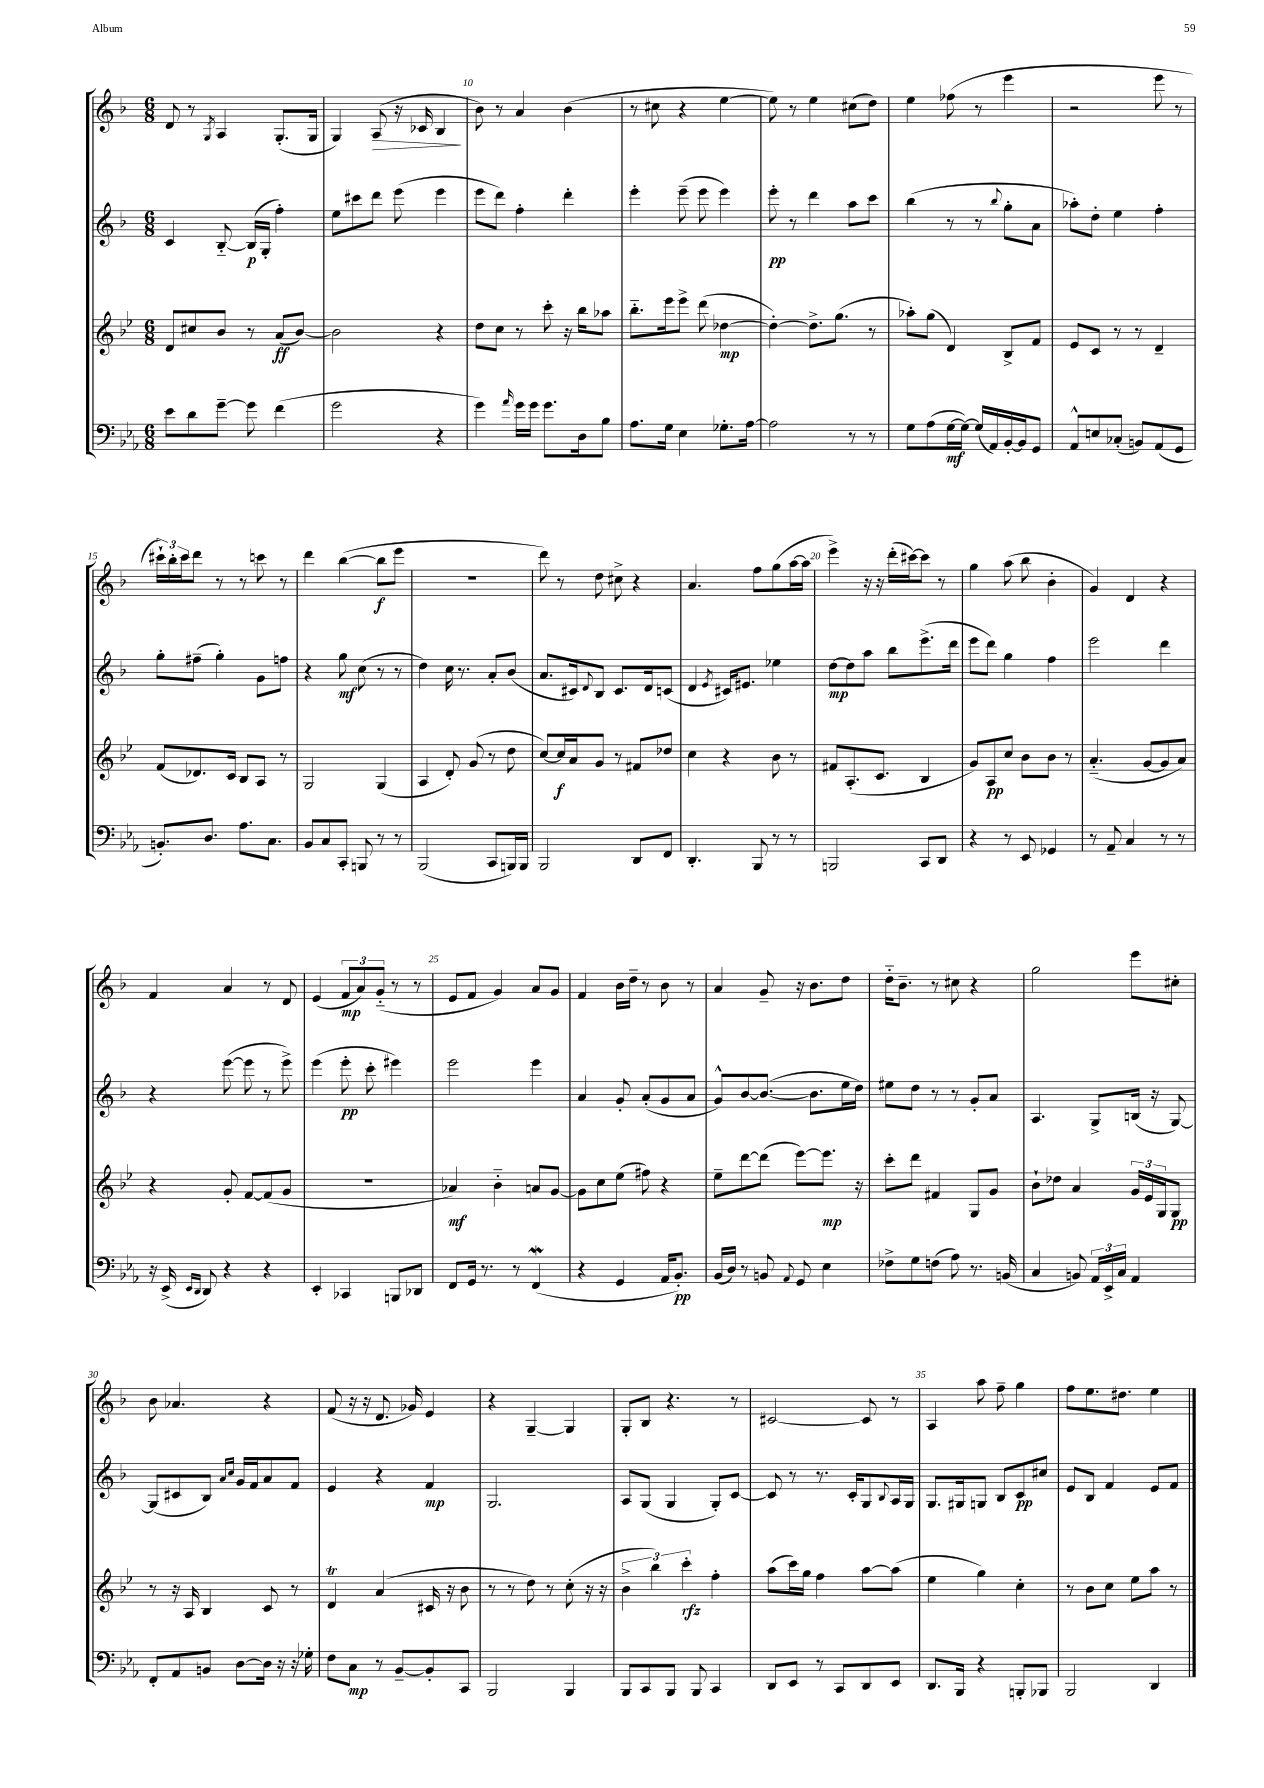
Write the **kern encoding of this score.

**kern	**kern	**kern	**kern
*staff4	*staff3	*staff2	*staff1
*clefF4	*clefG2	*clefG2	*clefG2
*k[b-e-a-]	*k[b-e-]	*k[b-]	*k[b-]
*M6/8	*M6/8	*M6/8	*M6/8
8e-\L	8d/L	4c/	8d/
8d\	8cc#/	.	8r
.	.	.	8qG/
[8g~\J	8b-/J	[8B-'~/	4A/
8g\]	8r	(16B-/]LL	.
.	.	16G'/JJ	.
(4f\	(8a/L	4ff'\)	(8.G'/L
.	[8b-/J)	.	.
.	.	.	16G/Jk
=	=	=	=
2g\	2b-\]	8ee\L	4G/)
.	.	8ccc#\	.
.	.	8ddd\J	(8A/
.	.	(8eee\	16r
.	.	.	16c-/
4r	4r	4eee\	4B-/
=	=	=	=
4g\)	8dd\L	8eee\L	8b-\)
.	8cc\J	8ddd\J)	8r
16qqa-/	.	.	.
16g\LL	8r	4ff'\	4a/
16g\JJ	.	.	.
8.g\L	8ccc'\	.	.
.	16r	4ddd'\	(4b-\
16D\k	16bb-\LK	.	.
8B-\J	8aa-\J	.	.
=	=	=	=
8.A-\L	8.bb-'~\L	4eee'\	8r
.	.	.	8cc#\
16G\Jk	16eee-\k	.	.
4E-\	8eee-^\J	(8eee~\	4r
.	(8ddd\	8eee\	.
8.G-'\L	[4dd-\	4eee\)	[4ee\
[16A-\Jk	.	.	.
=	=	=	=
2A-\]	4dd-'\_)	8eee'\	8ee\])
.	.	8r	8r
.	8.dd-^\]L	4ddd\	4ee\
.	(8.gg\J	.	.
8r	.	8aa\L	(8cc#\L
8r	8r	8ccc\J	8dd\J)
=	=	=	=
8G\L	8aa-'\L)	(4bb-\	4ee\
(8A-\	(8gg\J	.	.
[16G\L	4d/)	8r	(8ff-\
16G\_JJ)	.	.	.
(16G/]LL	.	8r	8r
16AA-/)	.	.	.
.	.	8qqbb-/	.
[16BB-'/	8B-^/L	8gg'\L	4eee\
16BB-/]J	.	.	.
8GG/J	8f/J	8a\J	.
=	=	=	=
8AA-^^/L	8e-/L	8aa-'\L)	2r
8E/	8c/J	8dd'\J	.
(8C-'/J	8r	4ee\	.
8BB/L)	8r	.	.
(8AA-/	4d~/	4ff'\	8eee\
8GG/J	.	.	8r
=	=	=	=
8.BB'/L)	(8f/L	8gg'\L	24ccc#`\LL)
.	.	.	24bb-'\
.	.	.	24ccc#\J
.	8.d-/)	(8ff#~\J	8ddd\J
8.D/J	.	.	.
.	.	4gg'\)	8r
.	16c/Jk	.	.
8.A-\L	8B-/L	.	8r
.	8A/J	8g\L	8ccc\
8.C\J	.	.	.
.	8r	8ff\J	8r
=	=	=	=
8BB-/L	2G/	4r	4ddd\
8C/	.	.	.
8CC'/J	.	8gg\	([4bb-\
8BBB/	.	(8cc\	.
8r	(4G/	8r	8bb-\]L
8r	.	8r	8eee\J
=	=	=	=
(2BBB-/	4A/	4dd\)	2.r
.	8d'/)	16cc\	.
.	.	8.r	.
.	(8g/	.	.
8CC/L	8r	8a'/L	.
16BBB/L)	8dd\	(8b-/J	.
16BBB/JJ	.	.	.
=	=	=	=
2BBB-/	[8cc/L)	8.a/L	8ddd\)
.	16cc/]L	.	8r
.	16a/J	16c#/k)	.
.	.	8qqd/	.
.	8g/J	8B-/J	8dd\
.	8r	8.c#/L	8cc#^\
8DD/L	8f#/L	.	4r
.	.	16d/k	.
8FF/J	8dd-/J	(8c/J	.
=	=	=	=
4.DD'/	4cc\	4d/	4.a/
.	.	8qe/	.
.	4r	16c#/LK)	.
.	.	8.e#/J	.
8BBB-/	.	.	8ff\L
8r	8b-\	4ee-\	(8gg\
8r	8r	.	[16aa\L
.	.	.	16aa\]JJ
=	=	=	=
2BBB/	8f#/L	[8dd\L	4eee^\)
.	(8.A'/	8dd\]	.
.	.	8aa\J	16r
.	8.c/J	.	16r
.	.	8bb-\L	(16ddd'\LL
.	.	.	[16ccc#\J)
8CC/L	4B-/	(8.eee^\	8ccc#\]J
8DD/J	.	.	8r
.	.	16ddd\Jk	.
=	=	=	=
4r	8g/L)	8eee\L	4gg\
.	8A/	8ddd\J)	.
8r	8cc/J	4gg\	(8aa\
8EE-/	8b-\L	.	8bb-\
4GG-/	8b-\J	4ff\	4b-'\
.	8r	.	.
=	=	=	=
8r	(4.a'~/	2eee\	4g/)
8AA-~/	.	.	.
4C/	.	.	4d/
.	[8g/L	.	.
8r	8g/]	4ddd\	4r
8r	8a/J)	.	.
=	=	=	=
16r	4r	4r	4f/
(16EE-^/	.	.	.
16qqEE-/LL	.	.	.
16qqDD/JJ	.	.	.
8DD/)	.	.	.
4r	8g'/	([8eee\	4a/
.	[8f/L	8eee\]	.
4r	(8f/]	8r	8r
.	8g/J	8eee^\)	8d/
=	=	=	=
4EE-'/	2.r	(4eee\	(4e/
4CC-/	.	8eee'\	12f/L
.	.	.	12a/)
.	.	8ccc'\	.
.	.	.	(12g'~/J
8BBB/L	.	4eee#\)	8r
8DD-/J	.	.	8r
=	=	=	=
8FF/L	4a-/)	2eee\	8e/L
16GG/Jk	.	.	8f/J
8.r	.	.	.
.	4b-'~\	.	4g/)
8r	.	.	.
(4FF/	8a/L	4eee\	8a/L
.	[8g/J	.	8g/J
=	=	=	=
4r	8g\]L	4a/	4f/
.	8cc\	.	.
4GG/	(8ee-\J	8g'/	16b-\LL
.	.	.	16dd~\JJ
.	8ff#\)	(8a'/L	8r
16AA-/LK	4r	8g/	8b-\
8.BB-'/J)	.	.	.
.	.	8a/J	8r
=	=	=	=
(16BB-/LL	8ee-~\L	8g^^/L)	4a/
16D/JJ)	.	.	.
8r	[8ddd\	[8b-/	.
8BB/	(8ddd\]J	(8.b-/_J	8g~/
8qqAA-/	.	.	.
8GG/	[8eee-\L)	.	16r
.	.	8.b-\]L	8.b-\L
4E-\	8.eee-\]J	.	.
.	.	16ee\L	8dd\J
.	16r	16dd\JJ)	.
=	=	=	=
8F-^\L	8ccc'\L	8ee#\L	16dd'~\LK
.	.	.	8.b-~\J
8G\	8ddd\J	8dd\J	.
(8F\J	4f#/	8r	8r
8A-\)	.	8r	8cc#\
8.r	8G/L	8g'/L	4r
.	8g/J	8a/J	.
(16BB/	.	.	.
=	=	=	=
4C/	8b-`\L	4.A/	2gg\
.	8dd-\J	.	.
8BB/)	4a/	.	.
24AA-/LL	.	8G^/L	.
24EE-^/	.	.	.
24C/JJ	.	.	.
4AA-/	24g/LL	(16B/Jk	8eee\L
.	24e-/	.	.
.	.	16r	.
.	24G/J	.	.
.	8G/J	[8G/)	8cc#'\J
=	=	=	=
8FF'/L	8r	(8G/]L	8b-\
8AA-/	16r	8c#/	4.a-/
.	16A/	.	.
8BB/J	4B-/	8B-/J)	.
.	.	16qqa/LL	.
.	.	16qqcc/JJ	.
[8D\L	.	16g/LL	.
.	.	16f/J	.
16D\]Jk	8c/	8a/	4r
16r	.	.	.
16r	8r	8f/J	.
16G-'\	.	.	.
=	=	=	=
8F\L	4d/	4e/	(8f/
8C\J	.	.	16r
.	.	.	16r
8r	(4a/	4r	8.d/
[8BB-~/L	.	.	.
.	.	.	16g-/)
8BB-'/]	16c#/	4f/	4e/
.	16r	.	.
8CC/J	8b-\	.	.
=	=	=	=
2BBB-/	8r	2.G/	4r
.	8r	.	.
.	8dd\)	.	[4G~/
.	8r	.	.
4BBB-/	(8cc'\	.	4G/]
.	16r	.	.
.	16r	.	.
=	=	=	=
8BBB-/L	6b-^\	8A/L	8G'/L
8CC/	.	(8G/J	8B-/J
.	6bb-\)	.	.
8BBB-/J	.	4G/	4.r
.	6ccc'\	.	.
8BBB-/	.	.	.
4CC/	4ff'\	8G'/L)	.
.	.	[8c/J	8r
=	=	=	=
8DD/L	(8aa\L	8c/]	[2c#/
8EE-/J	16ccc\L)	8r	.
.	16gg\JJ	.	.
8r	4ff\	8.r	.
8CC/L	.	.	.
.	.	16c'/LK	.
8DD/	[8aa\L	8G/	8c#/]
.	.	8qqB-/	.
8EE-/J	(8aa\]J	16A/L	8r
.	.	16G/JJ	.
=	=	=	=
8.DD/L	4ee-\	8.G/L	4A/
16BBB-/Jk	.	16G#/k	.
4r	4gg\)	8G/J	8aa\
.	.	8B-/L	8ff~\
8BBB'/L	4cc'\	8c/	4gg\
8BBB-/J	.	8cc#/J	.
=	=	=	=
2BBB-/	8r	8e/L	8ff\L
.	8b-\L	8B-/J	8.ee\
.	8cc\J	4f/	.
.	.	.	8.dd#\J
.	8ee-\L	.	.
4DD/	8aa\J	8e/L	4ee\
.	8r	8f/J	.
==	==	==	==
*-	*-	*-	*-
